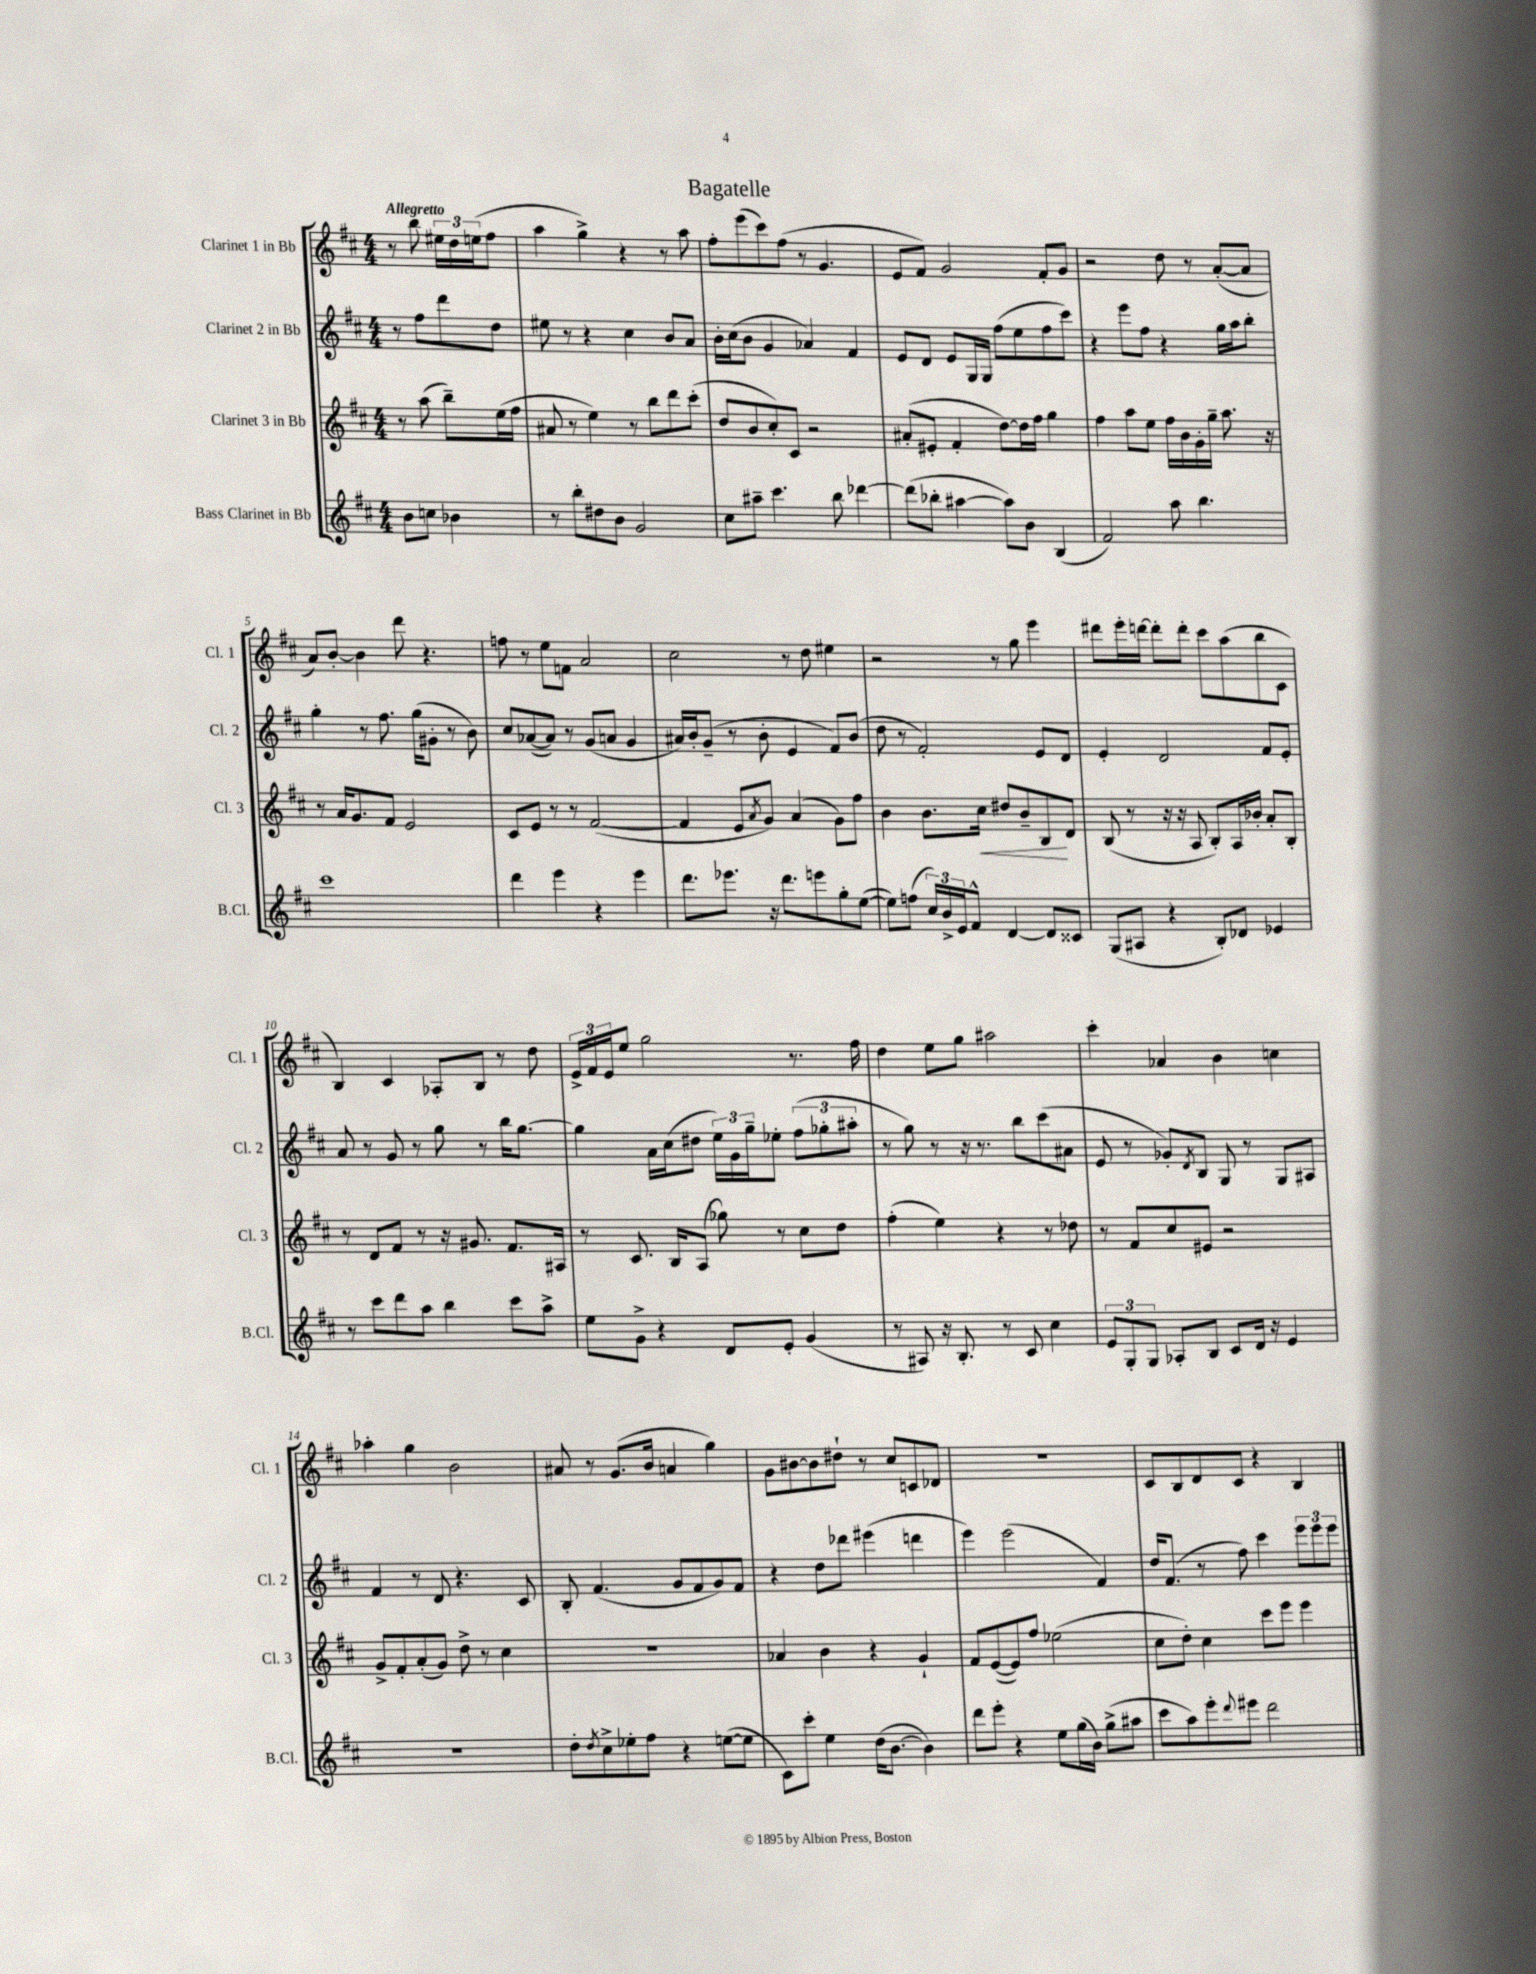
\header { title = "Bagatelle" }
<<
\new StaffGroup <<
\new Staff = "s0" \with { instrumentName = "Clarinet 1 in Bb" shortInstrumentName = "Cl. 1" } {
    \clef treble \key d \major \numericTimeSignature \time 4/4 \partial 2 \tempo "Allegretto"
    r8 b''8 \tuplet 3/2 { eis''16 d''16 e''16( } fis''8 |
    a''4 g''4->) r4 r8 a''8 |
    fis''8-. e'''8( cis'''8) fis''8( r8 g'4. |
    e'8 fis'8) g'2 fis'8-. g'8 |
    r2 d''8 r8 a'8~-.( a'8 |
    a'8) b'8~-. b'4 d'''8 r4. |
    f''8 r8 e''8 f'8 a'2 |
    cis''2 r8 d''8 eis''4 |
    r2 r8 g''8 e'''4 |
    dis'''8 e'''16-. d'''16~ d'''8-. d'''8-. cis'''8 a''8( b''8 cis'8 |
    b4) cis'4 aes8-. b8 r8 d''8 |
    \tuplet 3/2 { e'16-> fis'16 e'16 } e''8 g''2 r8. fis''16 |
    d''4 e''8 g''8 ais''2 |
    cis'''4-. aes'4 b'4 c''4 |
    aes''4-. g''4 b'2 |
    ais'8 r8 g'8.( b'16 a'4 g''4) |
    g'8 bis'8~ bis'8 dis''8-! r8 cis''8 c'8 des'8 |
    r1 |
    cis'8 b8 d'8 cis'8 r4 b4 \bar "|." |
}
\new Staff = "s1" \with { instrumentName = "Clarinet 2 in Bb" shortInstrumentName = "Cl. 2" } {
    \clef treble \key d \major \numericTimeSignature \time 4/4 \partial 2
    r8 fis''8 d'''8 d''8 |
    eis''8 r8 r4 cis''4 b'8 a'8 |
    b'16-. cis''16( b'8 g'4 aes'4) fis'4 |
    e'8 d'8 e'8 g16 g16 fis''8( e''8 fis''8 cis'''8) |
    r4 e'''8 fis''8 r4 g''16 a''16 b''8-. |
    g''4-. r8 fis''8. g''16( gis'8-. r8 b'8) |
    cis''8 aes'8~( aes'8) r8 g'8( a'8 g'4 |
    ais'16) b'16-. g'8--( r8 b'8-. e'4 fis'8) b'8( |
    d''8 r8 fis'2-.) e'8 d'8 |
    e'4-. d'2 fis'8 e'8-. |
    a'8 r8 g'8 r8 g''8 r8 b''16 g''8.~ |
    g''4 a'16 cis''16( dis''8 \tuplet 3/2 { e''16) g'16 g''16-- } ees''8-. \tuplet 3/2 { fis''8( ges''8-. ais''8-. } |
    r8 g''8) r8 r16 r8. b''8 cis'''8( ais'8 |
    e'8 r8 ges'8-.) \acciaccatura { d'8 } b8 g8 r8 g8 ais8 |
    fis'4 r8 d'8 r4. cis'8 |
    b8-. fis'4.( g'8 fis'8 g'8) fis'8 |
    r4 d''8 des'''8 eis'''4( d'''4 |
    e'''4) e'''2( fis'4) |
    d''16 fis'8.( r8 fis''8) cis'''4 \tuplet 3/2 { e'''8 e'''8 e'''8 } \bar "|." |
}
\new Staff = "s2" \with { instrumentName = "Clarinet 3 in Bb" shortInstrumentName = "Cl. 3" } {
    \clef treble \key d \major \numericTimeSignature \time 4/4 \partial 2
    r8 a''8( b''8--) e''16( fis''16 |
    ais'8 r8 e''4) r8 b''8 d'''8 cis'''8-.( |
    d''8 b'8 cis''8-.) cis'8 r2 |
    ais'8-.( eis'8-. fis'4-. d''8~) d''16 fis''16 g''4 |
    fis''4 a''8 e''8 fis''16 b'16 g'16-. g''16-- a''8. r16 |
    r8 a'16 g'8. fis'8 e'2 |
    cis'8 e'8 r8 r8 fis'2~( |
    fis'4 e'8 \acciaccatura { a'8 } g'8) a'4( g'8) fis''8 |
    b'4 b'8. cis''16\< dis''8 b'8-- b8\! d'8 |
    b8( r8 r16 r16 a8 b8-.) a16 bes'16-. a'8-. b8-. |
    r8 d'8 fis'8 r8 r16 gis'8. fis'8. ais16 |
    r8 cis'8. b16 a8( ges''8) r8 cis''8 d''8 |
    fis''4-.( e''4) r4 r8 des''8 |
    r8 fis'8 cis''8 eis'8 r2 |
    g'8-> fis'8-. a'8-.( g'8) d''8-> r8 cis''4 |
    R1 |
    aes'4 b'4 r4 g'4-! |
    fis'8 e'8~( e'8) fis''8 ees''2( |
    cis''8 d''8-.) cis''4 cis'''8 e'''8 e'''4 \bar "|." |
}
\new Staff = "s3" \with { instrumentName = "Bass Clarinet in Bb" shortInstrumentName = "B.Cl." } {
    \clef treble \key d \major \numericTimeSignature \time 4/4 \partial 2
    b'8 c''8 bes'4 |
    r8 b''8-. dis''8 b'8 g'2 |
    cis''8 ais''8-- cis'''4. b''8 des'''4~ |
    des'''8( bes''8-. ais''4~ ais''8) b'8 b4( |
    fis'2) a''8 b''4. |
    cis'''1 |
    d'''4 e'''4 r4 e'''4 |
    d'''8. ees'''8. r16 d'''8. e'''8 g''8-. e''8~( |
    e''8) f''8( \tuplet 3/2 { cis''16) b'16-> e'16 } fis'8-^ d'4~ d'8 cisis'8 |
    g8( ais8 r4 b8-.) des'8 ees'4 |
    r8 cis'''8 d'''8 a''8 b''4 cis'''8 a''8-> |
    e''8 g'8-> r4 d'8 e'8-. g'4( |
    r8 ais8) r16 b8.-. r8 cis'8 cis''4 |
    \tuplet 3/2 { e'8 g8-. g8 } aes8-. b8 cis'8 d'16 r16 e'4 |
    R1 |
    d''8-. \acciaccatura { d''8 } cis''8-> ees''8-. fis''8 r4 e''8~( e''8 |
    cis'8) cis'''8-. e''4 d''16( b'8.~ b'4) |
    d'''8 e'''8-. r4 e''8 g''16( b'16) g''8->( ais''8 |
    cis'''8 a''8) e'''8-. \appoggiatura { d'''8 } eis'''8 d'''2 \bar "|." |
}
>>
>>
